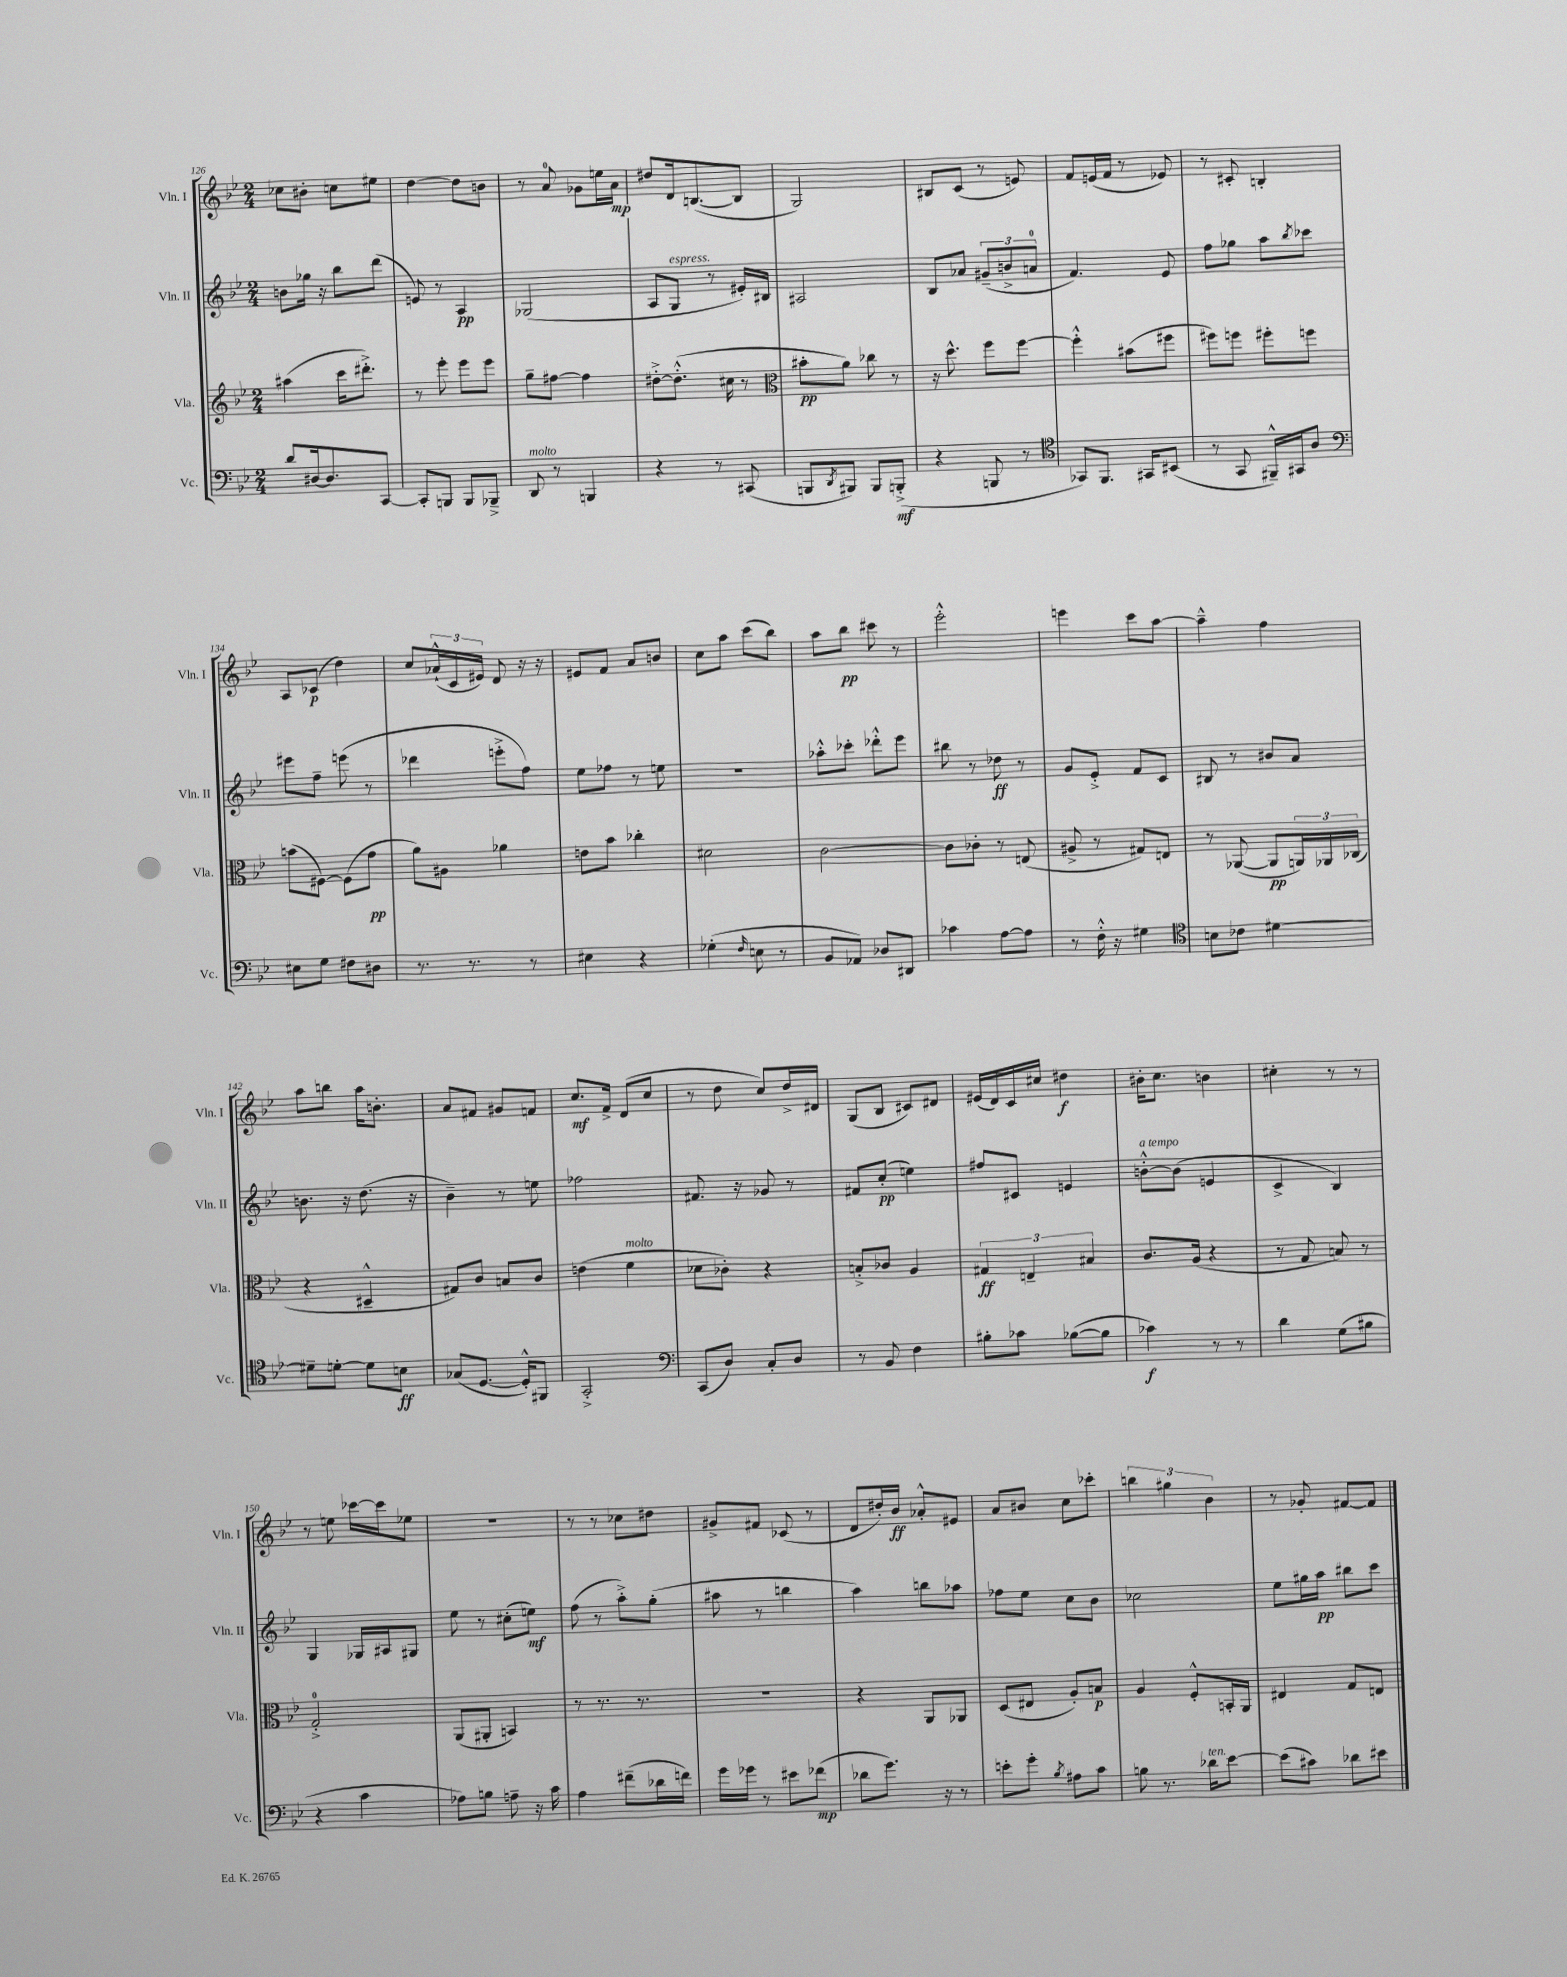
<<
\new StaffGroup <<
\new Staff = "s0" \with { instrumentName = "Vln. I" shortInstrumentName = "Vln. I" } {
    \clef treble \key bes \major \numericTimeSignature \time 2/4
    ces''8 bis'8-. c''8 eis''8 |
    d''4~ d''8 b'8 |
    r8 a'8-0 ges'8 e''16 a'16\mp |
    dis''8 d'16 b8.~( b8 |
    g2) |
    bis8 c'8( r8 e'8) |
    f'8 e'16( f'16 r8 ees'8) |
    r8 cis'8-. b4-. |
    a8 ces'8\p( d''4) |
    c''8 \tuplet 3/2 { aes'16-!-^( c'16 eis'16) } d'8 r16 r16 |
    eis'8 f'8 a'8 b'8 |
    c''8 a''8 c'''8( bes''8) |
    a''8 bes''8\pp cis'''8 r8 |
    ees'''2-.-^ |
    e'''4 c'''8 a''8~ |
    a''4---^ f''4 |
    a''8 b''8 a''16 b'8.-. |
    a'8 fis'8 gis'8 f'8 |
    c''8.\mf f'16-> d'8( c''8 |
    r8 d''8 c''8) d''16-> dis'16 |
    g8( bes8 cis'8) dis'8 |
    eis'16( d'16) c'16 cis''16 dis''4\f |
    bis'16-. c''8. b'4 |
    cis''4-. r8 r8 |
    r8 e''8 ces'''16~ ces'''16 ees''8 |
    r2 |
    r8 r8 ces''8 dis''8 |
    gis'8-> fis'8 ces'8( r8 |
    d'8 dis''16-.) bes'16\ff aes'8-.-^ eis'8 |
    a'8 bis'8 c''8 ces'''8-. |
    \tuplet 3/2 { b''4 gis''4 bes'4 } |
    r8 ges'8-. fis'8~ fis'8 \bar "|." |
}
\new Staff = "s1" \with { instrumentName = "Vln. II" shortInstrumentName = "Vln. II" } {
    \clef treble \key bes \major \numericTimeSignature \time 2/4
    b'8 ges''16 r16 bes''8 d'''8( |
    e'8) r8 a4\pp |
    ges2( |
    a8 g8^\markup { \italic "espress." } r8 eis'16-.) bis16 |
    ais2 |
    bes8 aes'8 \tuplet 3/2 { gis'8--( b'8-> a'8-0 } |
    f'4.) ees'8 |
    f''8 ges''8 a''8 \acciaccatura { bes''8 } ces'''8 |
    eis'''8 f''8-- e'''8( r8 |
    des'''4 e'''8-.-> f''8) |
    ees''8 fes''8 r8 e''8 |
    R2 |
    aes''8-.-^ ces'''8-. des'''8-.-^ ees'''8 |
    bis''8 r8 des''8\ff r8 |
    g'8 ees'8-.-> f'8 c'8 |
    bis8 r8 bis'8 a'8 |
    b'8. r16 d''8.( r16 |
    bes'4--) r8 e''8 |
    fes''2 |
    fis'8. r16 ges'8 r8 |
    fis'8 c''8-.\pp( e''4) |
    fis''8 cis'8 e'4 |
    b'8~-.-^^\markup { \italic "a tempo" } b'8( e'4 |
    c'4-> bes4) |
    g4 ges16 ais16 gis8 |
    ees''8 r8 cis''8-.( e''8\mf) |
    f''8( r8 a''8-.->) g''8-.( |
    ais''8 r8 b''4 |
    a''4) b''8 aes''8 |
    fes''8 ees''8 c''8 bes'8 |
    ces''2 |
    ees''8 gis''16 a''16\pp bis''8 c'''8 \bar "|." |
}
\new Staff = "s2" \with { instrumentName = "Vla." shortInstrumentName = "Vla." } {
    \clef treble \key bes \major \numericTimeSignature \time 2/4
    ais''4( c'''16 dis'''8.-.->) |
    r8 ees'''8-. ees'''8 ees'''8 |
    g''8-- fis''8~ fis''4 |
    dis''8~-.-> dis''8.-.-^( cis''16 r8 |
    \clef alto bis'8-.\pp a'8) ces''8 r8 |
    r16 d''8.-^ f''8 f''8~ |
    f''4-.-^ bis'8( fis''8 |
    fis''8) f''8 fis''8-. f''8 |
    b'8( fis8~) fis8( g'8\pp |
    a'8) ais8 aes'4 |
    e'8 bes'8 ces''4-. |
    dis'2 |
    c'2~ |
    c'8 ces'8-. r8 e8( |
    ais8-> r8 gis8) e8 |
    r8 aes,8~( aes,8\pp \tuplet 3/2 { a,16) aes,16 ces16( } |
    r4 dis4---^ |
    gis8) c'8 b8 c'8 |
    e'4( f'4^\markup { \italic "molto" } |
    des'8 ces'8-.) r4 |
    b8-.-> ces'8 a4 |
    \tuplet 3/2 { gis4\ff e4-- bis4 } |
    c'8. a16( r4 |
    r8 g8 b8) r8 |
    g2-0-.-> |
    a,8( ais,8-. b,4) |
    r8 r8. r8. |
    R2 |
    r4 a,8 aes,8 |
    d8( eis8 a8-.) b8\p |
    a4 f8-.-^ b,16-. a,16 |
    eis4 g8 e8 \bar "|." |
}
\new Staff = "s3" \with { instrumentName = "Vc." shortInstrumentName = "Vc." } {
    \clef bass \key bes \major \numericTimeSignature \time 2/4
    d'8 dis16~ dis8. c,8~ |
    c,8-. b,,8 b,,8 bes,,8---> |
    d,8^\markup { \italic "molto" } r8 b,,4 |
    r4 r8 cis,8( |
    b,,8 \acciaccatura { d,8 } bis,,8) bis,,8 b,,8-.->\mf( |
    r4 b,,8 r8 |
    \clef tenor ges,8) f,8. gis,16 bis,8( |
    r8 g,8 fis,16---^) gis,16 a8 |
    \clef bass eis8 g8 fis8 dis8 |
    r8. r8. r8 |
    eis4 r4 |
    ges4-.( \grace { f16 } e8 r8 |
    bes,8 aes,8) des8 dis,8 |
    ces'4 a8~ a8 |
    r8 f16-.-^ r16 gis4 |
    \clef tenor b8 ces'8 dis'4~ |
    dis'8-- d'8~-. d'8 b8\ff |
    ges8( d8.~ d16-.-^) fis,8 |
    g,2-.-> |
    \clef bass c,8( d8) c8-. d8 |
    r8 bes,8 f4 |
    bis8-. ces'8 bes8~( bes8 |
    ces'4\f) r8 r8 |
    d'4 g8( bis8 |
    r4 c'4 |
    aes8) b8 a8-- r16 c'16 |
    a4 fis'8--( des'16 f'16) |
    g'16 ges'16 r8 eis'8 fes'8\mp( |
    des'8 g'8.) r16 r8 |
    e'8-. g'8-. \acciaccatura { bes8 } ais8 c'8 |
    b8 r8. des'16^\markup { \italic "ten." } ees'8~ |
    ees'8( cis'8) des'8 eis'8 \bar "|." |
}
>>
>>
\layout { \context { \Score currentBarNumber = #126 } }
